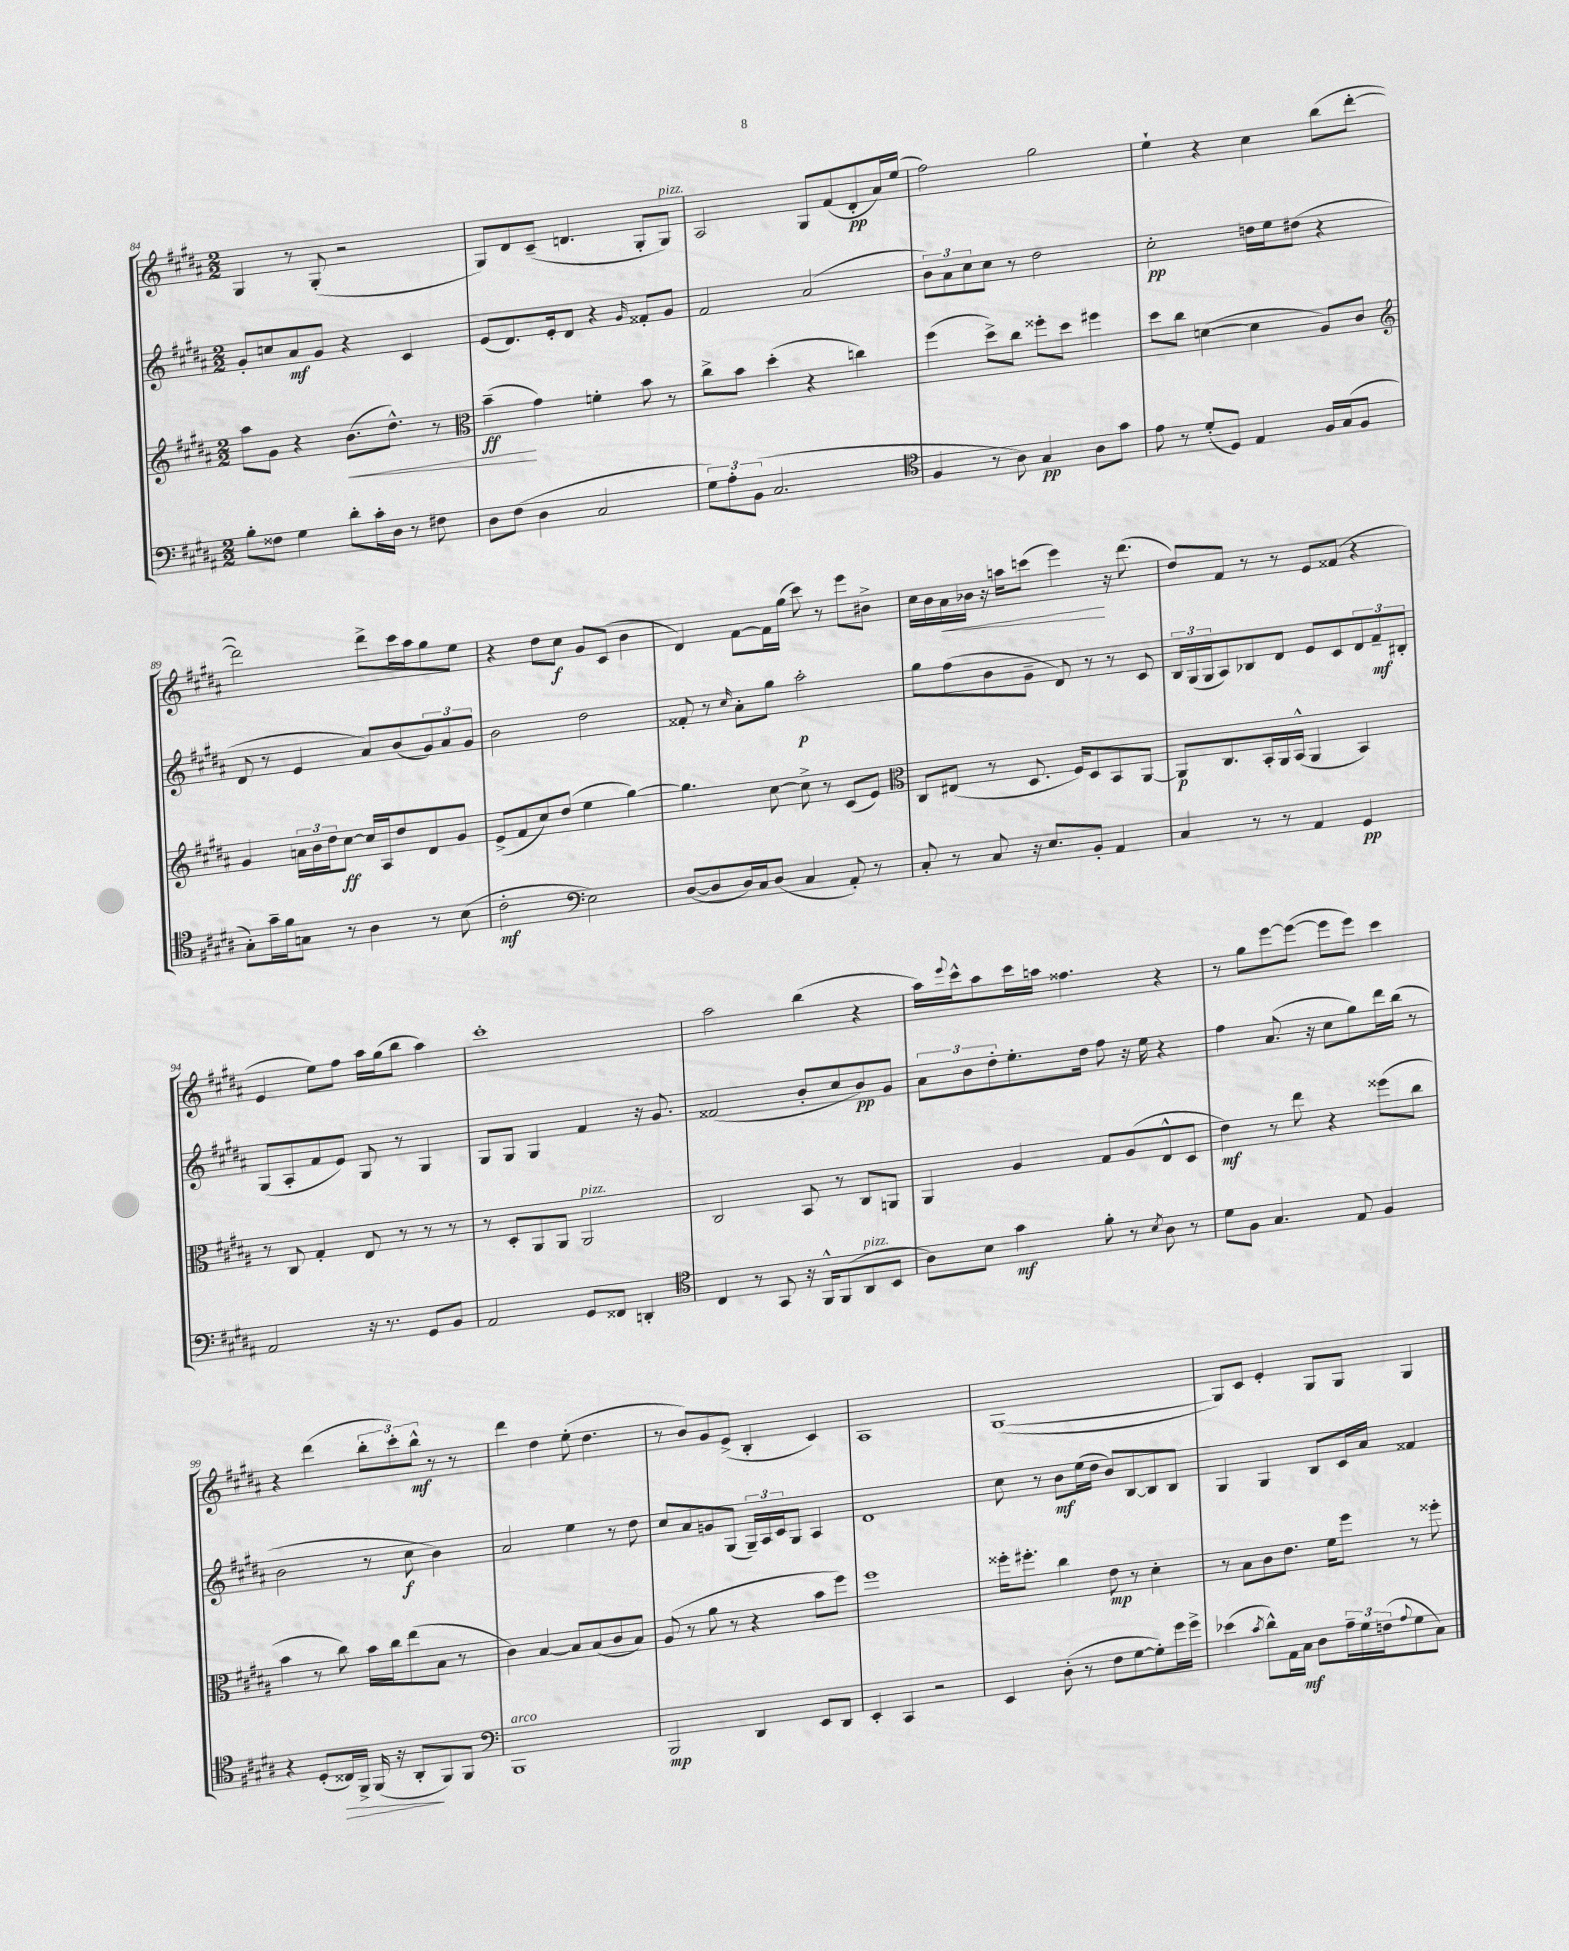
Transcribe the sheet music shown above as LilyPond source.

<<
\new StaffGroup <<
\new Staff = "s0" {
    \clef treble \key b \major \numericTimeSignature \time 2/2
    gis4 r8 gis8-.( r2 |
    gis8) dis'8 cis'8--( d'4. gis8-. gis8^\markup { \italic "pizz." }) |
    ais2 gis8 fis'8( dis'8-.\pp ais'16) e''16( |
    fis''2) gis''2 |
    e''4-! r4 cis''4 b''8( dis'''8~-. |
    dis'''2) dis'''8-> cis'''16 ais''16 gis''8 e''8 |
    r4 dis''8 cis''8\f gis'8 cis'8( b'4 |
    dis'4) fis'8~ fis'16 gis''16( cis'''8) r8 e'''8 bis'8-> |
    cis''16 b'16 ais'16\< bes'16 r16 a''16 c'''8( e'''4\!) r16 dis'''8.( |
    dis''8) fis'8 r8 r8 e'8 fisis'8( r4 |
    e'4 e''8) fis''8 ais''16 gis''16( b''8 ais''4) |
    cis'''1-. |
    ais''2 b''4( r4 |
    ais''16) \appoggiatura { e'''8 } cis'''16-^ ais''8 cis'''16 a''16 fisis''4. r4 |
    r8 gis''8 e'''8~ e'''8~( e'''8 e'''8) cis'''4 |
    r4 dis'''4( \tuplet 3/2 { b''8-. cis'''8-.) b''8-^\mf } r8 r8 |
    dis'''4 dis''4 e''8-.( dis''4. |
    r8 b'8) gis'8 e'8->( b4-. cis'4) |
    ais1 |
    gis1~( |
    gis8) cis'8 e'4-. gis8 gis8 gis4 \bar "|." |
}
\new Staff = "s1" {
    \clef treble \key b \major \numericTimeSignature \time 2/2
    gis'8-. c''8 ais'8\mf gis'8 r4 cis'4 |
    e'8( dis'8.) e'16-. dis'8 r4 \grace { gis'16 } fisis'8-. gis'8 |
    fis'2 ais'2( |
    \tuplet 3/2 { b'8) ais'8 cis''8 } cis''8 r8 dis''2 |
    cis''2-.\pp d''16 e''16 dis''8( r4 |
    dis'8 r8 e'4 ais'8) b'8( \tuplet 3/2 { gis'8) ais'8 gis'8 } |
    b'2 dis''2 |
    fisis'8-. r8 \grace { cis''16 } ais'8-. gis''8 ais''2-.\p |
    gis''8 fis''8( b'8 gis'8-- dis'8) r8 r8 cis'8 |
    \tuplet 3/2 { b16 gis16( gis16 } ais8) bes8 dis'8 e'8 cis'8 \tuplet 3/2 { dis'8 fis'8--\mf bis8-. } |
    gis8( ais8-. fis'8 e'8) gis8 r8 gis4 |
    gis8 gis8 gis4 fis'4 r16 gis'8. |
    fisis'2( b'8-. cis''8 b'8\pp) gis'8 |
    \tuplet 3/2 { ais'8 b'8 dis''8-. } e''8.-. dis''16 fis''8 r16 e''16 r4 |
    fis''4 ais'8.( r16 cis''8 gis''8) dis'''16 b''16( r8 |
    b'2 r8 cis''8\f b'4) |
    ais'2 e''4 r8 dis''8 |
    cis''8 ais'8 g'8 gis8( \tuplet 3/2 { gis16--) ais16 cis'16 } gis8 ais4 |
    dis'1 |
    cis''8 r8 b'8\mf e''16( dis''16 b'8) b8~ b8 b8 |
    gis4 gis4 b8 cis'16 ais'16 fisis'4 \bar "|." |
}
\new Staff = "s2" {
    \clef treble \key b \major \numericTimeSignature \time 2/2
    ais''8 gis'8 r4 b'8.\<( dis''8.-^) r8 |
    \clef alto b'4--\ff\!( gis'4) f'4-. b'8 r8 |
    cis''8-> b'8 dis''4-.( r4 c''4) |
    fis''4( dis''8->) cis''8 fisis''8-. dis''8 fis''4 |
    dis''8 cis''8 d'4~( d'4 ais8) cis'8 |
    \clef treble gis'4 \tuplet 3/2 { a'16 b'16 dis''16 } cis''8~\ff cis''16 ais16 dis''8 dis'8 gis'8 |
    e'8->( fis'8 cis''8) dis''8( e''4 gis''4~) |
    gis''4. cis''8~ cis''8-> r8 cis'8( e'8) |
    \clef alto cis8 eis8( r8 dis8. fis16) dis8 b,8 ais,8~ |
    ais,8\p cis8. b,16-. ais,16 b,16-^( ais,4 b,4) |
    r8 cis8 gis4-. e8 r8 r8 r8 |
    r8 dis8-. ais,8 ais,8 ais,2^\markup { \italic "pizz." } |
    cis2 b,8 r8 cis8 a,8 |
    ais,4 ais4 gis8 ais8( e8-^ dis8 |
    e'4\mf) r8 e''8 r4 fisis''8( cis''8 |
    b'4 r8 cis''8) b'16 cis''16 e''8( b8 r8 |
    cis'4) b4~ b8 b8( cis'8 b8) |
    ais8( r8 ais'8 r8 r4 b'8 fis''8) |
    fis''1 |
    fisis''16-. fis''8.-. cis''4 e'8\mp r8 dis'4-. |
    r8 b8 cis'8 e'8. fis'16 fis''8 r8 fisis''8-. \bar "|." |
}
\new Staff = "s3" {
    \clef bass \key b \major \numericTimeSignature \time 2/2
    b8-. fisis8 gis4 dis'8-. cis'16-. dis16 r8 fis8 |
    dis8 fis8( dis4 cis2 |
    \tuplet 3/2 { gis8) ais8-. b,8( } cis2. |
    \clef tenor fis4 r8 ais8) gis4\pp ais8 gis'8 |
    e'8 r8 dis'8-.( dis8) e4 fis16 gis16( fis8 |
    gis8-.) gis'16-- fis'16 g8 r8 ais4 r8 b8( |
    cis'2-.\mf \clef bass e2) |
    dis8~( dis8 dis16) cis16 dis8( cis4 ais,8-.) r8 |
    cis8-. r8 cis8 r16 e8. b,8-. ais,4 |
    cis4 r8 r8 ais,4 gis,4\pp |
    ais,2 r16 r8. gis,8 b,8 |
    ais,2 gis,8 fisis,8 d,4-. |
    \clef tenor cis4 r8 gis,8 r16 fis,16-^ fis,8( ais,8^\markup { \italic "pizz." } b,8 |
    ais8) b8 gis'4\mf fis'8-. r8 \acciaccatura { b8 } ais8 r8 |
    dis'8 fis8 gis4. e8 fis4 |
    r4 dis8-.( cisis16\>) fis,16-> fis,16( r16 ais,8-.\! fis,8) fis,8 |
    \clef bass b,,1^\markup { \italic "arco" } |
    b,,2\mp dis,4 e,8 dis,8 |
    e,4-. cis,4 r2 |
    e,4 dis8-.( r8 fis8 gis8~ gis8-.) gis'16 gis'16-> |
    ees'4( \acciaccatura { cis'8 } dis'8-^) ais,16 cis16\mf dis8 \tuplet 3/2 { ais16-- gis16 f16( } \appoggiatura { ais8 } gis8 cis8) \bar "|." |
}
>>
>>
\layout { \context { \Score currentBarNumber = #84 } }
